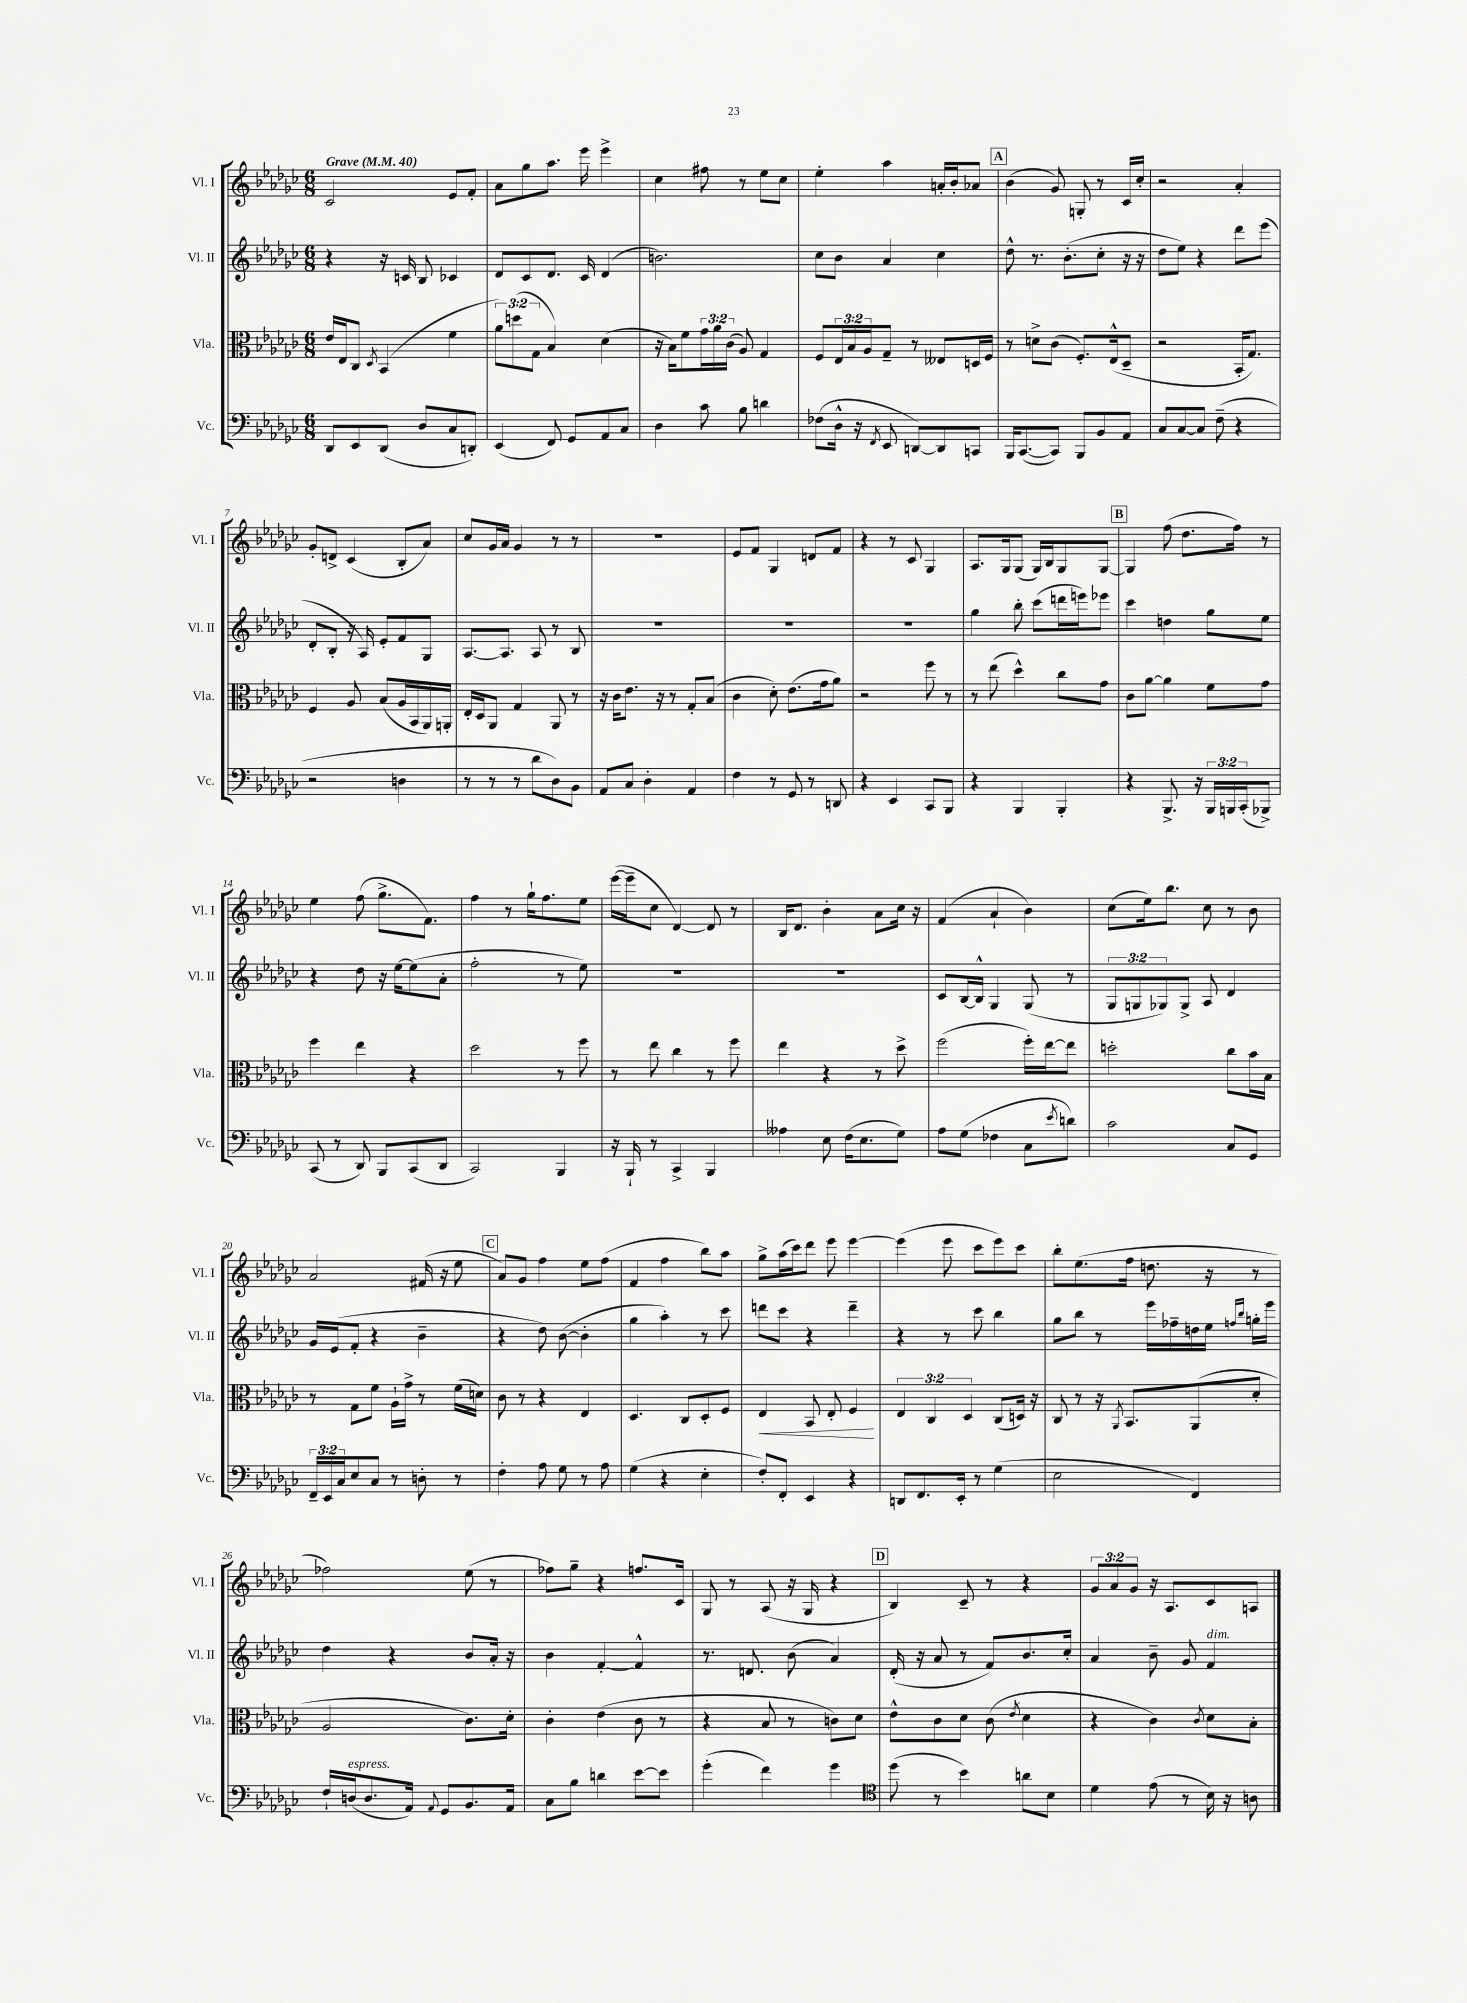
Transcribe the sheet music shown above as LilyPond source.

<<
\new StaffGroup <<
\new Staff = "s0" \with { instrumentName = "Vl. I" shortInstrumentName = "Vl. I" } {
    \clef treble \key ges \major \numericTimeSignature \time 6/8 \override Staff.TupletNumber.text = #tuplet-number::calc-fraction-text \tempo "Grave" 4 = 40
    ces'2 ees'8 f'8-. |
    aes'8 ges''8 aes''8. ees'''16 ees'''4-> |
    ces''4 fis''8 r8 ees''8 ces''8 |
    ees''4-. aes''4 a'16-. bes'16-. aes'8 |
    \mark \markup { \box "A" } bes'4( ges'8) g8-. r8 ces'16 ces''16-. |
    r2 aes'4-. |
    ges'8-. d'8-> ces'4( bes8-. aes'8) |
    ces''8 ges'16 aes'16 ges'4 r8 r8 |
    R2. |
    ees'8 f'8 ges4 d'8 f'8 |
    r4 r8 ces'8 ges4 |
    aes8. ges16 ges8( ges16) bes16 ges8 ges8~ |
    \mark \markup { \box "B" } ges4 f''8( des''8. f''16) r8 |
    ees''4 f''8( ges''8.-> f'8.) |
    f''4 r8 ges''16-! f''8. ees''8 |
    ees'''16~( ees'''16-- ces''8 des'4~) des'8 r8 |
    bes16 des'8. bes'4-. aes'8 ces''16 r16 |
    f'4( aes'4-! bes'4) |
    ces''8( ees''16) bes''8. ces''8 r8 bes'8 |
    aes'2 fis'16( r16 ees''8 |
    \mark \markup { \box "C" } aes'8) ges'8 f''4 ees''8 f''8( |
    f'4 f''4 bes''8) aes''8 |
    ges''8-> aes''16( ces'''16) des'''8 ees'''8 ees'''4~ |
    ees'''4( ees'''8 ces'''8 ees'''8) ces'''8 |
    bes''8-. ees''8.( f''16 d''8. r16 r8 |
    fes''2) ees''8( r8 |
    fes''8) ges''8-- r4 f''8. ces'16 |
    ges8 r8 aes8( r16 ges16 r4 |
    \mark \markup { \box "D" } bes4) ces'8-- r8 r4 |
    \tuplet 3/2 { ges'8 aes'8 ges'8 } r16 aes8. ces'8 a8 \bar "|." |
}
\new Staff = "s1" \with { instrumentName = "Vl. II" shortInstrumentName = "Vl. II" } {
    \clef treble \key ges \major \numericTimeSignature \time 6/8 \override Staff.TupletNumber.text = #tuplet-number::calc-fraction-text
    r4 r16 c'16 bes8 ces'4 |
    des'8 ces'8 des'8. ces'16 des'4( |
    b'2.) |
    ces''8 bes'8 aes'4 ces''4 |
    \mark \markup { \box "A" } des''8-^ r8. bes'8.-.( ces''8-. r16 r16 |
    des''8 ees''8) r4 des'''8 ees'''8( |
    des'8-. bes8-. r16 aes16) ees'8-. f'8 ges8 |
    aes8.~ aes8. aes8 r8 bes8 |
    R2. |
    R2. |
    R2. |
    ges''4 bes''8-. ces'''8( d'''16 e'''16) ees'''8 |
    \mark \markup { \box "B" } ces'''4 d''4 ges''8 ees''8 |
    r4 des''8 r16 ees''16~ ees''8( aes'8-. |
    f''2-. r8 ees''8) |
    R2. |
    R2. |
    ces'8 bes16~ bes16-^ ges4 ges8( r8 |
    \tuplet 3/2 { ges8 g8 ges8) } ges8-> aes8 des'4 |
    ges'16 ees'16( f'8-. r4 bes'4-- |
    \mark \markup { \box "C" } r4 des''8) bes'8~( bes'4-. |
    ges''4 aes''4-.) r8 ces'''8 |
    d'''8 ces'''8 r4 d'''4-- |
    r4 r8 ces'''8 bes''4 |
    ges''8 bes''8 r8 ees'''16 fes''16-- d''16 ees''16 \grace { f''16 bes''16 } g''16-. ees'''16 |
    des''4 r4 bes'8 aes'16-. r16 |
    bes'4 f'4~-. f'4-^ |
    r8. d'8. bes'8( aes'4) |
    \mark \markup { \box "D" } des'16-.( r16 aes'8 r8 f'8) bes'8. ces''16-. |
    aes'4 bes'8-- ges'8 f'4^\markup { \italic "dim." } \bar "|." |
}
\new Staff = "s2" \with { instrumentName = "Vla." shortInstrumentName = "Vla." } {
    \clef alto \key ges \major \numericTimeSignature \time 6/8 \override Staff.TupletNumber.text = #tuplet-number::calc-fraction-text
    ees'16 ees16 ces8 \acciaccatura { des8 } bes,4( f'4 |
    \tuplet 3/2 { aes'8) d''8( ges8 } bes4) des'4( |
    r16 bes16) f'8 \tuplet 3/2 { ges'16 aes'16 ces'16( } aes8) ges4 |
    f8 \tuplet 3/2 { ees16 bes16 aes16 } ges8-- r8 eeses8 d16 f16 |
    \mark \markup { \box "A" } r8 d'8-> ces'8( f8.-.) ees16-^( des8-- |
    r2 bes,16-. ges8.) |
    f4 aes8 bes8( aes16 bes,16 aes,16) a,16-. |
    ees16-. des16 aes,8 ges4 aes,8 r8 |
    r16 ces'16 ees'8. r16 r8 ges8-. bes8( |
    ces'4 des'8-.) ees'8.( ges'16 aes'8) |
    r2 f''8 r8 |
    r8 ees''8( des''4-^) ces''8 ges'8 |
    \mark \markup { \box "B" } ces'8 aes'8~ aes'4 f'8 ges'8 |
    f''4 ees''4 r4 |
    des''2 r8 f''8 |
    r8 ees''8 ces''4 r8 f''8 |
    ees''4 r4 r8 des''8-> |
    f''2( f''16-.) ees''16~ ees''8 |
    d''2-. ces''8 bes'16 bes16 |
    r8 ges8 f'8 aes16-! ges'16-> r8 f'16( d'16) |
    \mark \markup { \box "C" } ces'8 r8 r4 ees4 |
    des4. ces8 des8-. f8 |
    ees4\< bes,8 ees8-. f4\! |
    \tuplet 3/2 { ees4 ces4 des4 } ces8( d16) r16 |
    ces8 r8 r16 \acciaccatura { aes,8 } bes,8. aes,8( des'8-. |
    aes2 ces'8.) des'16-. |
    ces'4-. ees'4( ces'8 r8 |
    r4 bes8 r8 c'8) des'8 |
    \mark \markup { \box "D" } ees'8-^ ces'8 des'8 ces'8( \acciaccatura { ees'8 } des'4 |
    r4 ces'4) \acciaccatura { ces'8 } des'8 bes8-. \bar "|." |
}
\new Staff = "s3" \with { instrumentName = "Vc." shortInstrumentName = "Vc." } {
    \clef bass \key ges \major \numericTimeSignature \time 6/8 \override Staff.TupletNumber.text = #tuplet-number::calc-fraction-text
    des,8 ees,8 des,8( des8 ces8 d,8-.) |
    ees,4( f,8) ges,8 aes,8 ces8 |
    des4 ces'8 bes8 d'4 |
    fes8( des16-^ r16 \acciaccatura { f,8 } ees,8 d,8~) d,8 c,8 |
    \mark \markup { \box "A" } bes,,16 ces,8.~( ces,8) bes,,8 bes,8 aes,8 |
    ces8 ces8~ ces8 f8--( r4 |
    r2 d4 |
    r8 r8 r8 des'8 des8) bes,8 |
    aes,8 ces8 des4-. aes,4 |
    f4 r8 ges,8 r8 d,8 |
    r4 ees,4 ces,8 bes,,8 |
    r4 bes,,4 bes,,4-. |
    \mark \markup { \box "B" } r4 bes,,8.-> r16 \tuplet 3/2 { bes,,16 b,,16 ces,16-.( } bes,,8->) |
    ces,8( r8 des,8) bes,,8 ces,8( des,8 |
    ces,2) bes,,4 |
    r16 bes,,16-! r8 ces,4-> bes,,4 |
    aeses4 ees8 f16( ees8. ges8) |
    aes8 ges8( fes4 ces8 \acciaccatura { ees'8 } d'8) |
    ces'2 ces8 ges,8 |
    \tuplet 3/2 { f,16-- ees,16 ces16 } ees8 ces8 r8 d8-. r8 |
    \mark \markup { \box "C" } f4-. aes8 ges8 r8 aes8 |
    ges4( r4 ees4-. |
    f8-.) f,8-. ees,4 r4 |
    d,8 f,8. ees,16-. r8 ges4( |
    ees2 f,4) |
    f16-! d16^\markup { \italic "espress." }( d8. aes,16) \appoggiatura { aes,8 } ges,8 bes,8. aes,16 |
    ces8 bes8 d'4 ees'8~ ees'8 |
    ges'4-.( f'4) ges'4 |
    \mark \markup { \box "D" } \clef tenor des''8( r8 bes'4) a'8 bes8 |
    des'4 ees'8( r8 bes16) r16 a8 \bar "|." |
}
>>
>>
